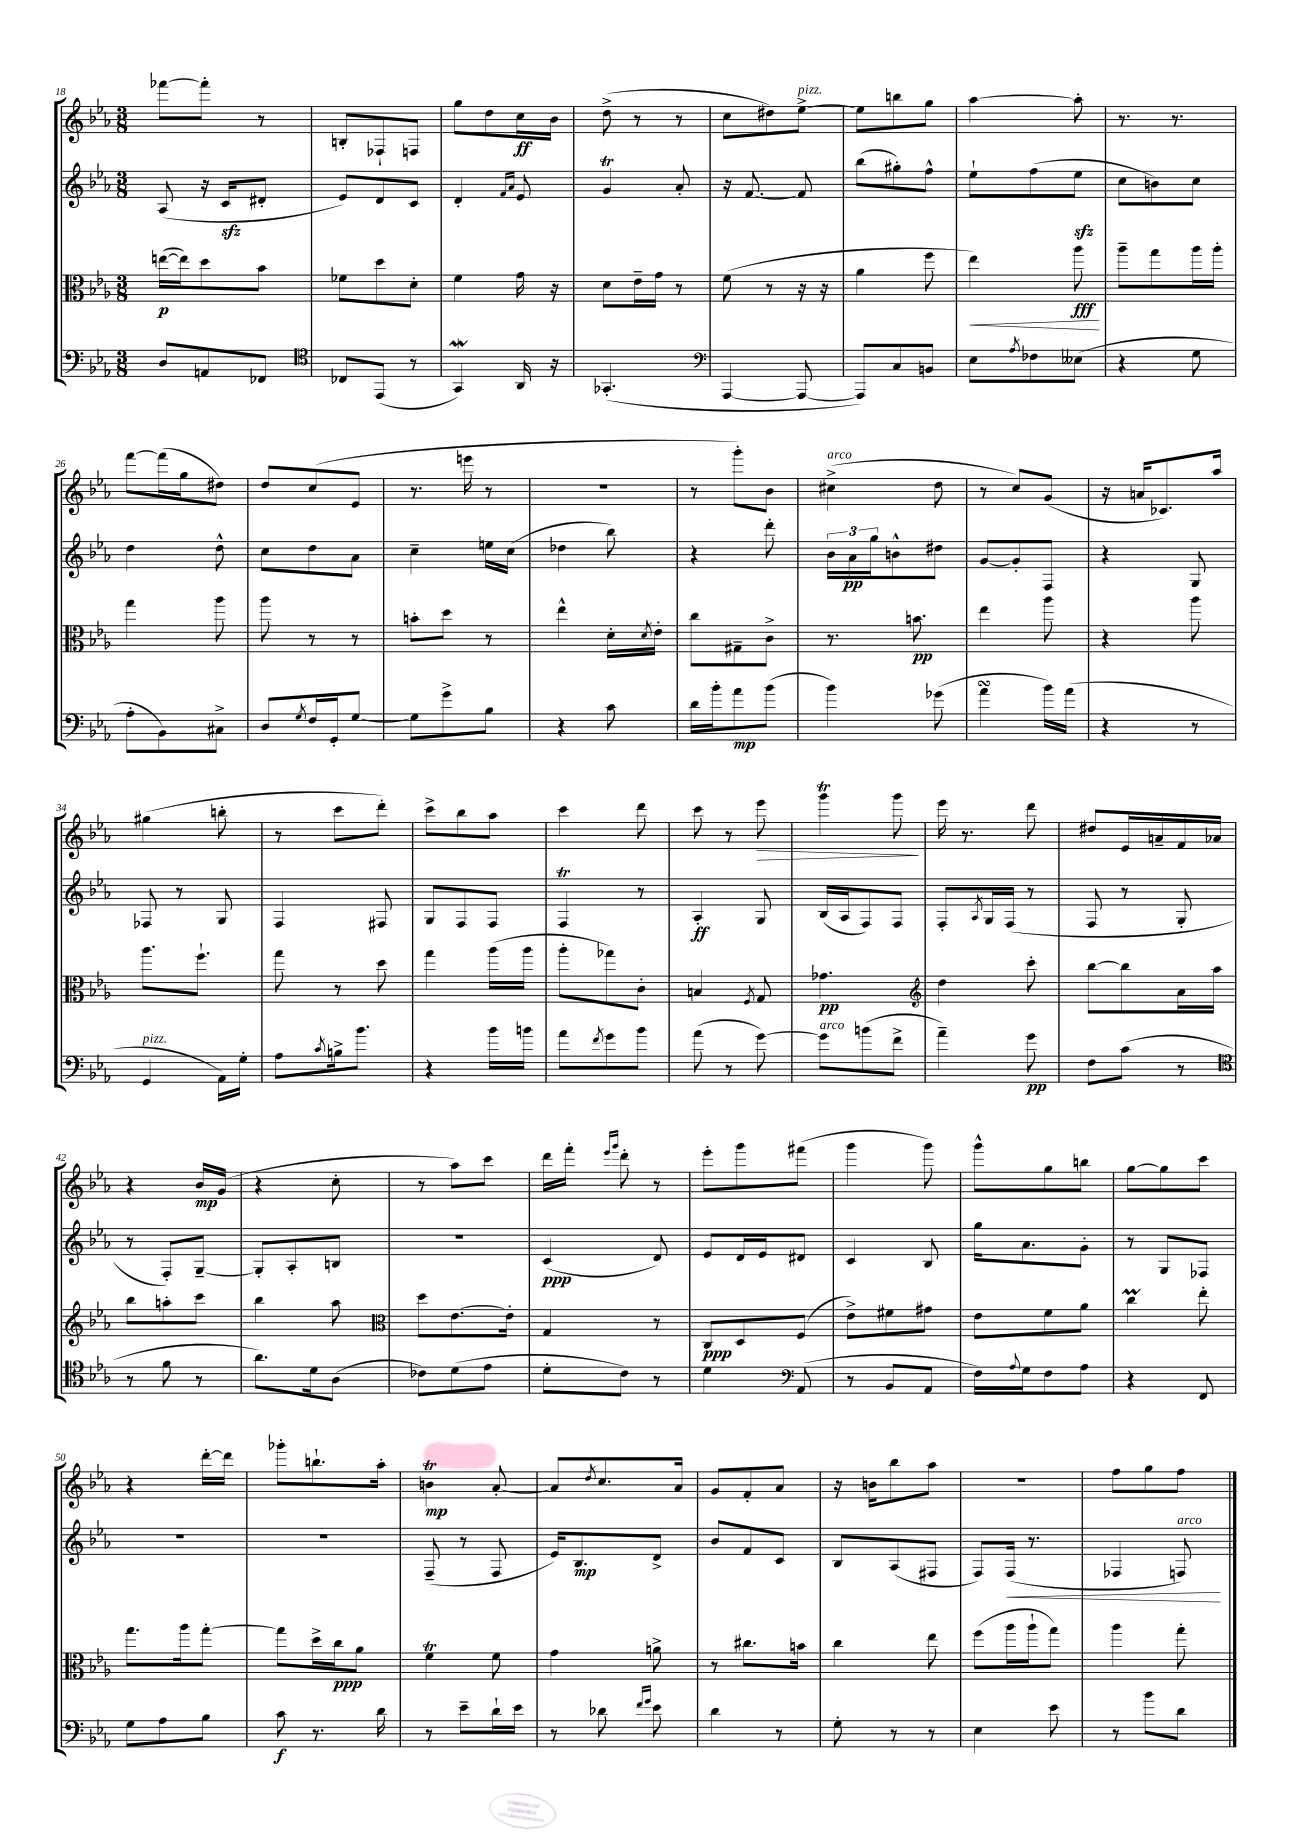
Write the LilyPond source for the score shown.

<<
\new StaffGroup <<
\new Staff = "s0" {
    \clef treble \key ees \major \numericTimeSignature \time 3/8
    fes'''8~ fes'''8-. r8 |
    b8-. fes8-! f8 |
    g''8 d''8 c''16\ff bes'16 |
    d''8->( r8 r8 |
    c''8 dis''8) ees''8~->^\markup { \italic "pizz." } |
    ees''8 b''8 g''8 |
    aes''4~ aes''8-. |
    r8. r8. |
    f'''8~ f'''16( g''16 dis''8) |
    d''8 c''8( ees'8 |
    r8. e'''16 r8 |
    R4. |
    r8 g'''8-.) bes'8 |
    cis''4->^\markup { \italic "arco" }( d''8 |
    r8 c''8) g'8( |
    r16 a'16 ces'8.) aes''16 |
    gis''4( b''8-. |
    r8 c'''8 d'''8-.) |
    c'''8-> bes''8 aes''8 |
    c'''4 d'''8 |
    c'''8 r8 ees'''8\> |
    g'''4\trill g'''8\! |
    ees'''16 r8. d'''8 |
    dis''8 ees'16 a'16-- f'16 aes'16 |
    r4 bes'16\mp g'16( |
    r4 c''8-. |
    r8 aes''8) c'''8 |
    d'''16 f'''16-. \grace { ees'''16 g'''16 } d'''8-. r8 |
    ees'''8-. g'''8 fis'''8( |
    g'''4 g'''8) |
    g'''8-^ g''8 b''8 |
    g''8~ g''8 c'''8 |
    r4 d'''16~-. d'''16 |
    ges'''8-. b''8.-! aes''16-. |
    b'4\trill\mp aes'8~-. |
    aes'8 \acciaccatura { d''8 } c''8. aes'16 |
    g'8 f'8-. aes'8 |
    r16 b'16 bes''8 aes''8 |
    R4. |
    f''8 g''8 f''8 \bar "|." |
}
\new Staff = "s1" {
    \clef treble \key ees \major \numericTimeSignature \time 3/8
    aes8( r16 c'16\sfz dis'8-. |
    ees'8) d'8 c'8 |
    d'4-. \grace { f'16 aes'16 } ees'8 |
    g'4\trill aes'8-. |
    r16 f'8.~ f'8 |
    bes''8( gis''8-.) f''8-^ |
    ees''8-! f''8( ees''8\sfz |
    c''8 b'8) c''8 |
    d''4 d''8-^ |
    c''8 d''8 aes'8 |
    c''4-- e''16 c''16( |
    des''4 bes''8) |
    r4 d'''8-. |
    \tuplet 3/2 { bes'16 aes'16\pp g''16 } b'8-^ dis''8 |
    g'8~ g'8-. f8 |
    r4 g8 |
    fes8 r8 g8 |
    f4 fis8 |
    g8 f8 f8 |
    f4\trill r8 |
    aes4-.\ff g8 |
    bes16( aes16 f8) f8 |
    f8-. \acciaccatura { aes8 } g16 f16( r8 |
    f8 r8 g8-. |
    r8 f8-.) g8~-- |
    g8-. aes8-. b8 |
    R4. |
    c'4\ppp( d'8) |
    ees'8 d'16 ees'16 dis'8 |
    c'4 bes8 |
    g''16 aes'8. g'8-. |
    r8 g8 fes8 |
    R4. |
    R4. |
    f8--( r8 f8 |
    ees'16) bes8.\mp d'8-> |
    bes'8 f'8 c'8 |
    bes8 aes8( fis8 |
    f8) f16\<( r8. |
    fes4 f8\!^\markup { \italic "arco" }) \bar "|." |
}
\new Staff = "s2" {
    \clef alto \key ees \major \numericTimeSignature \time 3/8
    e''16~\p( e''16) d''8 bes'8 |
    fes'8 d''8 d'8-. |
    f'4 g'16 r16 |
    d'8 ees'16-- g'16 r8 |
    f'8( r8 r16 r16 |
    aes'4 f''8 |
    ees''4\<) aes''8\fff\! |
    aes''8-- g''8 aes''16 aes''16-. |
    g''4 aes''8 |
    aes''8 r8 r8 |
    b'8-. d''8 r8 |
    ees''4-^ d'16-. \acciaccatura { d'8 } ees'16-. |
    c''8 gis8-- c'8-> |
    r8. b'8.\pp |
    ees''4 aes''8 |
    r4 aes''8 |
    aes''8. f''8.-! |
    g''8 r8 d''8 |
    g''4 aes''16( aes''16 |
    aes''8-. ges''8) c'8-. |
    b4 \acciaccatura { f8 } g8 |
    ges'4.\pp |
    \clef treble d''4 c'''8-. |
    bes''8~ bes''8 aes'16 aes''16 |
    bes''8 a''8-. c'''8 |
    bes''4 aes''8 |
    \clef alto d''8 ees'8.~ ees'16-. |
    g4 r8 |
    c8\ppp d8 f8( |
    ees'8->) fis'8 gis'8 |
    ees'8 f'8 aes'8 |
    c''4\prall ees''8-. |
    g''8. aes''16 g''8~-. |
    g''8 d''16-> c''16\ppp aes'8 |
    f'4\trill f'8 |
    g'4 a'8-> |
    r8 cis''8. b'16 |
    c''4 ees''8 |
    f''8( aes''16 aes''16-! g''8) |
    aes''4 g''8-. \bar "|." |
}
\new Staff = "s3" {
    \clef bass \key ees \major \numericTimeSignature \time 3/8
    d8 a,8 fes,8 |
    \clef tenor ces8 ees,8( r8 |
    g,4\mordent) aes,16 r16 |
    ges,4.-.( |
    \clef bass aes,,4~ aes,,8~ |
    aes,,8) c8 b,8 |
    ees8 \acciaccatura { aes8 } fes8 eeses8( |
    r4 g8 |
    aes8-. bes,8) cis8-> |
    d8 \acciaccatura { g8 } f16 g,16-. g8~ |
    g8 g'8-> bes8 |
    r4 c'8 |
    d'16 bes'16-. aes'8\mp bes'8( |
    bes'4) ges'8( |
    aes'4\turn bes'16) aes'16( |
    r4 r8 |
    g,4^\markup { \italic "pizz." } aes,16) g16-. |
    aes8 \acciaccatura { c'8 } b16-> bes'8. |
    r4 bes'16 b'16 |
    aes'8 \acciaccatura { f'8 } g'8 bes'8 |
    aes'8( r8 g'8~) |
    g'8^\markup { \italic "arco" } b'8( f'8-> |
    aes'4--) g'8\pp |
    f8 c'8( r8 |
    \clef tenor r8 f'8 r8 |
    aes'8.) d'16 aes8( |
    ces'8) d'8( ees'8 |
    d'8-. c'8) r8 |
    d'4 \clef bass aes,8( |
    r8 bes,8 aes,8 |
    f16) \appoggiatura { aes8 } g16 f8 aes8 |
    r4 f,8 |
    g8 aes8 bes8 |
    c'8\f r8. d'16 |
    r8 ees'8-- d'16-! ees'16 |
    r8 des'8 \grace { f'16 g'16 } ees'8 |
    d'4 r8 |
    g8-. r8 r8 |
    ees4 ees'8 |
    r8 bes'8 d'8 \bar "|." |
}
>>
>>
\layout { \context { \Score currentBarNumber = #18 } }
